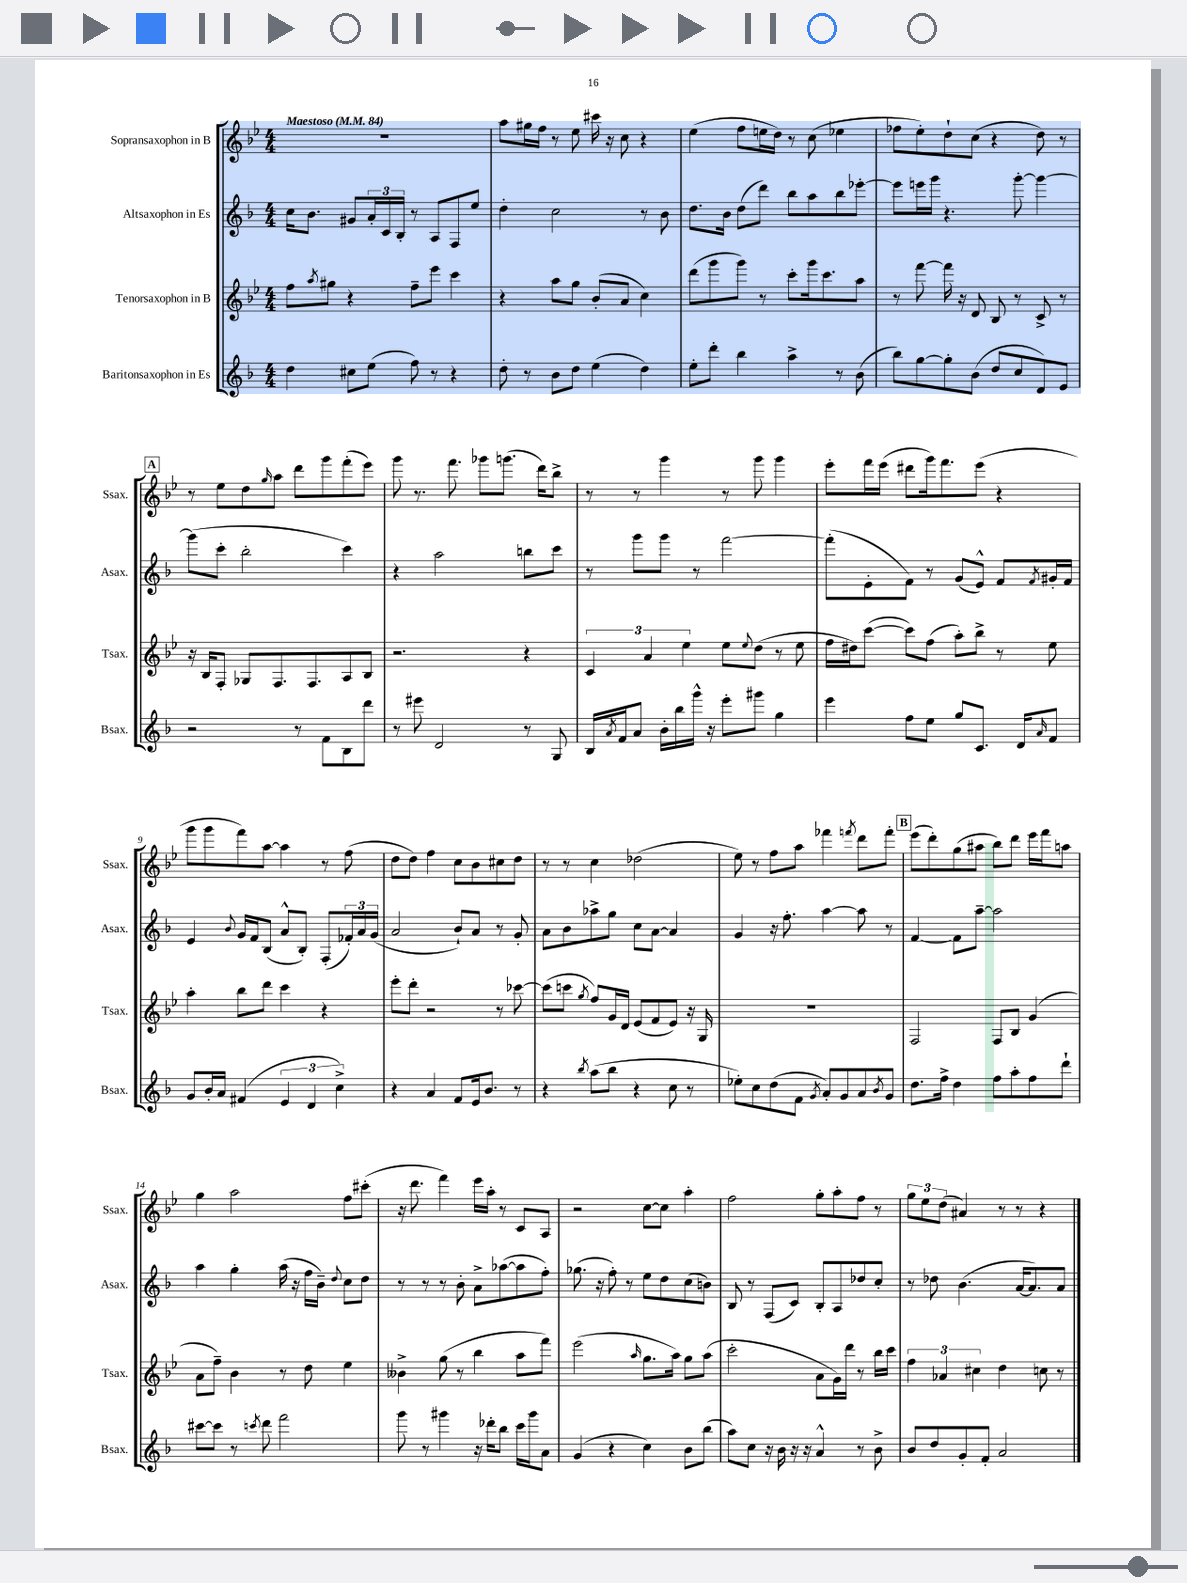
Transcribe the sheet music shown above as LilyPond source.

<<
\new StaffGroup <<
\new Staff = "s0" \with { instrumentName = "Sopransaxophon in B" shortInstrumentName = "Ssax." } {
    \clef treble \key bes \major \numericTimeSignature \time 4/4 \tempo "Maestoso" 4 = 84
    R1 |
    a''8 gis''16 f''16 r8 ees''8 cis'''16 r16 c''8 r4 |
    ees''4( f''8 e''16 d''16) r8 c''8( ees''4 |
    fes''8 ees''8-.) d''8-! c''8( r4 d''8) r8 |
    \mark \markup { \box "A" } r8 ees''8 d''8 \grace { g''16 } a''8 d'''8 g'''8 f'''8-.( ees'''8) |
    g'''8 r8. f'''8. ges'''8 g'''8.( d'''16) bes''8-> |
    r8 r8 g'''4 r8 g'''8 g'''4 |
    ees'''8-. f'''16 ees'''16( dis'''8 g'''16) f'''8. ees'''8( r4 |
    g'''8 g'''8 f'''8) a''8~ a''4 r8 f''8( |
    d''8 d''8) f''4 c''8 bes'8 cis''8 d''8 |
    r8 r8 c''4 des''2( |
    ees''8) r8 f''8 a''8 fes'''4 \acciaccatura { f'''8 } d'''8 f'''8-. |
    \mark \markup { \box "B" } ees'''8( d'''8-.) g''8( ais''8 bes''8) d'''8 ees'''16 f'''16 a''8 |
    g''4 a''2 f''8 cis'''8-.( |
    r16 d'''8. f'''4) ees'''16 a''16-. r8 c'8 a8 |
    r2 c''8~ c''8 a''4-. |
    f''2 g''8-. a''8-. f''8 r8 |
    \tuplet 3/2 { g''8 ees''8 d''8( } ais'4) r8 r8 r4 \bar "|." |
}
\new Staff = "s1" \with { instrumentName = "Altsaxophon in Es" shortInstrumentName = "Asax." } {
    \clef treble \key f \major \numericTimeSignature \time 4/4
    c''16 bes'8. gis'8 \tuplet 3/2 { a'16-. c'16 bes16-. } r8 a8 f8 e''8 |
    d''4-. c''2 r8 bes'8 |
    d''8. bes'16 d''8( d'''8) bes''8 a''8 bes''8 ees'''8~-. |
    ees'''8 e'''16 g'''16 r4. g'''8~-. g'''4~ |
    \mark \markup { \box "A" } g'''8( c'''8-. bes''2-. c'''4) |
    r4 a''2 b''8 c'''8 |
    r8 g'''8 g'''8 r8 f'''2~ |
    f'''8-.( e'8-. f'8) r8 g'8( e'8-^) f'8 \acciaccatura { f'8 } gis'16-. f'16 |
    e'4 \appoggiatura { bes'8 } g'16 f'16 bes8( a'8-^ bes8-.) f8-.( \tuplet 3/2 { fes'16-.) a'16 g'16( } |
    a'2 bes'8-!) a'8 r8 g'8-. |
    a'8 bes'8 aes''8-> g''8 c''8 a'8~ a'4 |
    g'4 r16 f''8.-. a''4~ a''8 r8 |
    \mark \markup { \box "B" } f'4~ f'8 a''8~-- a''2 |
    a''4 g''4-. a''16( r16 f''16 bes'16--) \appoggiatura { d''8 } c''8 d''8 |
    r8 r8 r8 bes'8-. a'8-> aes''8~( aes''8 f''8-.) |
    ges''8.( r16 f''8-.) r8 e''8 d''8 c''8( b'8) |
    bes8 r8 f8( c'8) bes8-. a8 des''8 c''8-. |
    r8 des''8 bes'4.( a'16~ a'8.) a'8 \bar "|." |
}
\new Staff = "s2" \with { instrumentName = "Tenorsaxophon in B" shortInstrumentName = "Tsax." } {
    \clef treble \key bes \major \numericTimeSignature \time 4/4
    f''8 \acciaccatura { a''8 } gis''8 r4 f''8-- ees'''8 c'''4 |
    r4 a''8 g''8 bes'8-.( a'8 c''4) |
    d'''8( g'''8 g'''8) r8 c'''8-. g'''16 c'''8. a''8 |
    r8 f'''8~ f'''16 r16 d'8 bes8 r8 c'8-> r8 |
    \mark \markup { \box "A" } r16 bes16 f8-. ges8 f8. f8. a8 bes8 |
    r2. r4 |
    \tuplet 3/2 { c'4 a'4 ees''4 } ees''8 \appoggiatura { ees''8 } d''8( r8 ees''8 |
    f''16 dis''16) c'''8~( c'''8) f''8( a''8-.) bes''8-> r8 ees''8 |
    a''4-. bes''8 d'''8 c'''4 r4 |
    ees'''8-. d'''8-. r2 r8 ces'''8~ |
    ces'''8( c'''8 \acciaccatura { g''8 } f''8) g'16 d'16 ees'8( f'8 ees'8) r16 g16 |
    R1 |
    \mark \markup { \box "B" } f2 f8 bes8 g'4( |
    a'8 f''8--) bes'4 r8 d''8 ees''4 |
    beses'4-> g''8( r8 bes''4 a''8 f'''8) |
    ees'''2( \grace { a''16 } g''8. a''16) g''8 a''8( |
    c'''2-. a'8 g'16) d'''16 r8 bes''16 c'''16 |
    \tuplet 3/2 { f''4 aes'4 cis''4 } d''4 c''8 r8 \bar "|." |
}
\new Staff = "s3" \with { instrumentName = "Baritonsaxophon in Es" shortInstrumentName = "Bsax." } {
    \clef treble \key f \major \numericTimeSignature \time 4/4
    d''4 cis''8 e''8( f''8) r8 r4 |
    d''8-. r8 bes'8 d''8 e''4( d''4) |
    e''8-. d'''8-. bes''4 a''4-> r8 bes'8( |
    bes''8) g''8~ g''8-. bes'8( d''8 c''8 d'8) e'8 |
    \mark \markup { \box "A" } r2 r8 f'8 bes8 d'''8 |
    r8 eis'''8 d'2 r8 g8 |
    bes16 \acciaccatura { a'8 } f'16 a'8 bes'16-. bes''16 g'''16-^ r16 e'''8-. gis'''8 g''4 |
    e'''4 f''8 e''8 g''8 c'8. d'16 \grace { a'16 } f'8 |
    g'8 bes'16-. a'16 fis'4( \tuplet 3/2 { e'4 d'4 c''4->) } |
    r4 a'4 f'8 e'16 bes'8. r8 |
    r4 \acciaccatura { bes''8 } a''8( bes''8 r4 c''8 r8 |
    ees''8-.) c''8 d''8( f'8 \acciaccatura { g'8 } a'8-.) g'8 a'8 \acciaccatura { bes'8 } g'8 |
    \mark \markup { \box "B" } d''8. f''16-> d''4 f''8 a''8-. f''8 d'''8-! |
    cis'''8~ cis'''8 r8 \acciaccatura { c'''8 } d'''8 f'''2 |
    g'''8 r8 gis'''4 r16 des'''16-. bes''8 c'''16 gis'''16 a'8 |
    g'4( r4 c''4) bes'8 bes''8( |
    a''8) c''8 r16 bes'16 r16 r16 a'4-^ r8 bes'8-> |
    bes'8 d''8 g'8-. f'8-. a'2 \bar "|." |
}
>>
>>
